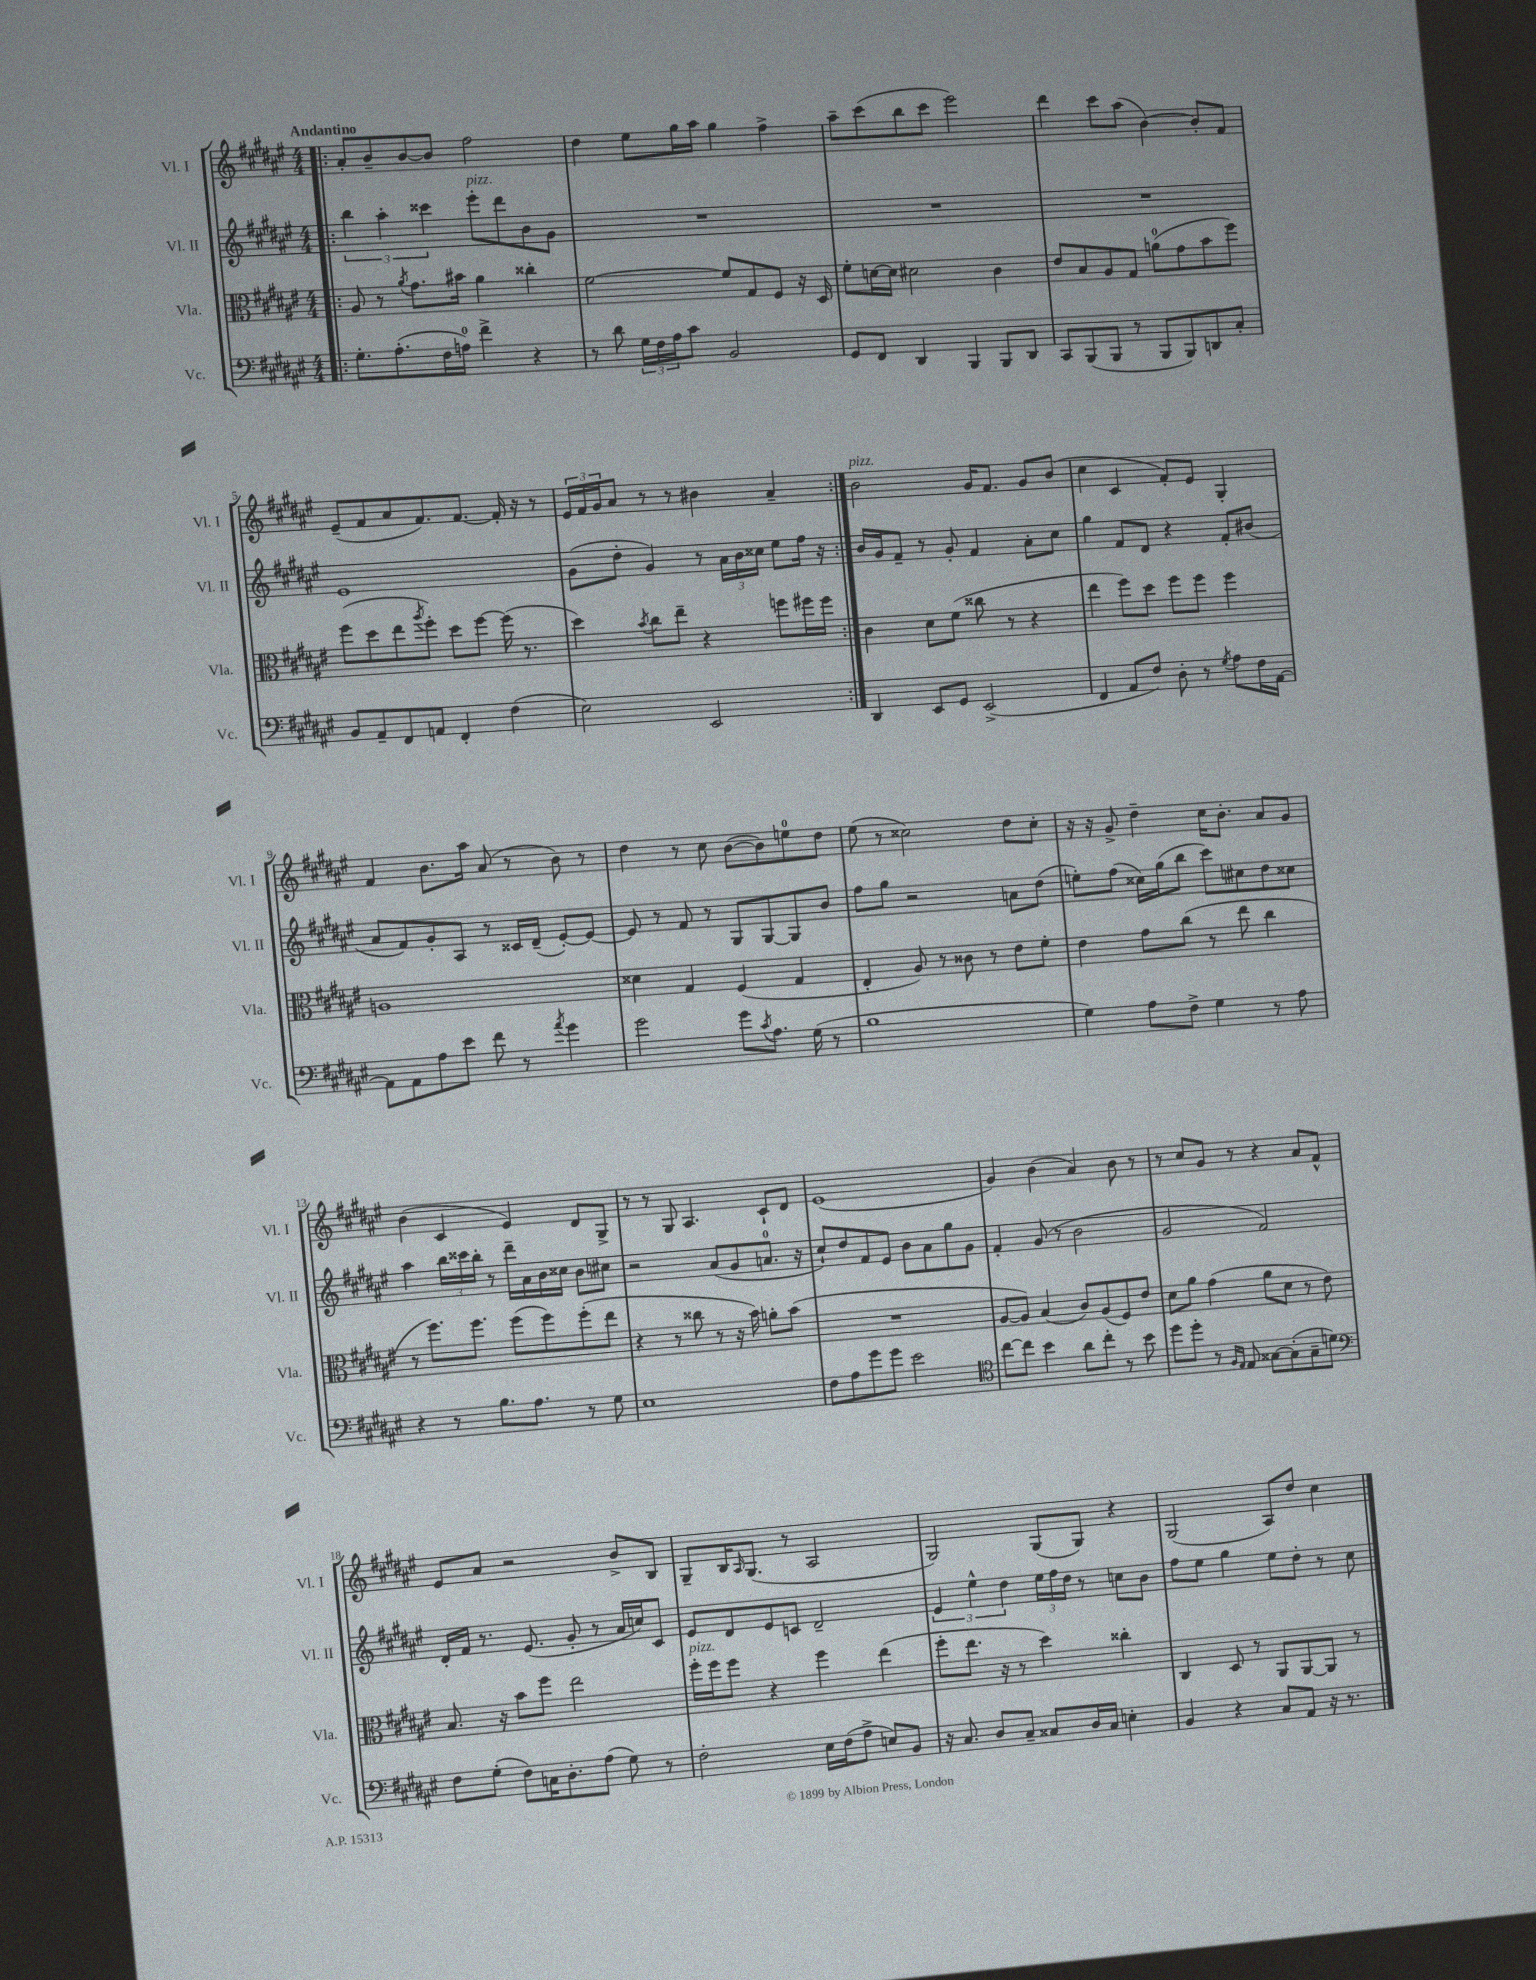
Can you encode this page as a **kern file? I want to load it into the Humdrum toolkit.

**kern	**kern	**kern	**kern
*staff4	*staff3	*staff2	*staff1
*clefF4	*clefC3	*clefG2	*clefG2
*k[f#c#g#d#a#e#]	*k[f#c#g#d#a#e#]	*k[f#c#g#d#a#e#]	*k[f#c#g#d#a#e#]
*M4/4	*M4/4	*M4/4	*M4/4
=!|:	=!|:	=!|:	=!|:
8.G#'\L	8A#/	6bb\	8a#'/L
.	8r	.	8b~/
.	.	6aa#'\	.
(8.A#'\	.	.	.
.	8qa#/	.	.
.	8.g#\L	.	[8b/
.	.	6ccc##\	.
16F#\L	.	.	8b/]J
16A\JJ)	16b#\Jk	.	.
4f#^\	4a#\	8eee#'\L	2ff#\
.	.	8ddd#\	.
4r	4cc##'\	8b\	.
.	.	8g#\J	.
=	=	=	=
8r	[2f#\	1r	4dd#\
8d#\	.	.	.
24G#\LL	.	.	8ee#\L
24F#\	.	.	.
24A#\J	.	.	.
8c#\J	.	.	16gg#\L
.	.	.	16aa#\JJ
2BB/	8f#/]L	.	4gg#\
.	8G#/	.	.
.	8F#/J	.	4ff#^\
.	16r	.	.
.	16D#/	.	.
=	=	=	=
8GG#/L	8f#'\L	1r	8aa#~\L
8FF#/J	[16d\L	.	(8ccc#\
.	16d\]JJ	.	.
4DD#/	2d#\	.	8bb\
.	.	.	8ccc#\J
4BBB/	.	.	2eee#\)
8BBB/L	4c#\	.	.
8DD#/J	.	.	.
=	=	=	=
8CC#/L	8e#/L	1r	4ddd#\
(8BBB/	8B/	.	.
8BBB/J	8A#/	.	8ccc#\L
8r	8G#/J	.	(8aa#\J
8BBB/L	(8a\L	.	[4b\)
8BBB/)	8g#\	.	.
8DD/	8b\	.	8b'/]L
8C#'/J	8ff#\J)	.	8f#/J
=	=	=	=
8BB/L	(8ff#\L	1e#	(8e#~/L
8AA#~/	8dd#\	.	8f#/
8FF#/	8ee#\	.	8a#/
.	8qaa#/	.	.
8AA/J	8ff#'\J)	.	8.f#/)
4FF#'/	8dd#\L	.	.
.	.	.	[8.f#/J
.	[8ff#\J	.	.
(4F#\	(16ff#\]	.	16f#'/]
.	8.r	.	16r
.	.	.	8r
=	=	=	=
2E#\)	4dd#\)	(8g#\L	24e#/LL
.	.	.	24f#/
.	.	.	24g#/J
.	.	8dd#'\J	8a#/J
.	8qb/	.	.
.	8cc#\L	4g#/)	8r
.	8ee#~\J	.	8r
2EE#/	4r	8r	4b#\
.	.	24a#\LL	.
.	.	24b\	.
.	.	24cc##\JJ	.
.	8ff\L	8ee#\L	4a#~/
.	16ff#\L	16ff#\Jk	.
.	16ff#\JJ	16r	.
=:|!	=:|!	=:|!	=:|!
4DD#/	4c#\	16b/LL	2b\
.	.	16g#/J	.
.	.	8f#~/J	.
8EE#/L	8d#\L	8r	.
8GG#/J	(8f#\J	8g#'/	.
(2EE#^/	8cc##\	4f#/	16g#/LK
.	.	.	8.f#/J
.	8r	.	.
.	4r	8a#'\L	8g#/L
.	.	8cc#\J	(8b/J
=	=	=	=
4FF#/	4ee#\	4gg#\	4cc#\
8AA#/L	8ff#\L)	8f#/L	4c#/
8F#/J)	8dd#\J	8d#/J	.
8D#'\	8ff#\L	4r	8f#'/L)
8r	8ff#\J	.	8e#/J
8qG#/	.	.	.
8A#\L	4ff#\	8f#'/L	4G#'/
16F#\L	.	(8b#/J	.
[16AA#\JJ	.	.	.
=	=	=	=
8AA#\]L	1A	8a#/L	4f#/
8AA#\	.	8f#/)	.
8A#\	.	8g#'/	8.b\L
8e#\J	.	8A#/J	.
.	.	.	16aa#\Jk
8f#\	.	8r	(8a#/
8r	.	16c##/LL	8r
.	.	(16d#~/JJ	.
8qa#/	.	.	.
4g#\	.	[8e#'/L)	8b\)
.	.	8e#/_J	8r
=	=	=	=
2g#\	4d##\	8e#/]	4dd#\
.	.	8r	.
.	4G#/	8f#/	8r
.	.	8r	8cc#\
8g#\L	(4F#/	8G#/L	([8b\L
8qc#/	.	.	.
8.A#\J	.	[8G#/	8b\])
.	4G#/	8G#/]	8ee\
(16G#\	.	.	.
8r	.	8b/J	8dd#\J
=	=	=	=
1B	4E#'/	8ff#\L	(8ee#\
.	.	8gg#\J	8r
.	8A#/)	2r	2cc##\)
.	8r	.	.
.	8c##\	.	.
.	8r	.	.
.	8e#\L	8a\L	8dd#\L
.	8f#'\J	(8dd#\J	8cc##'\J
=	=	=	=
4G#\)	4e#\	8ee'\L)	16r
.	.	.	16r
.	.	(8ff#\J	8g#^/
8A#\L	8g#\L	16cc##\LL)	4dd#~\
.	.	(16gg#\J	.
8F#^\J	(8cc#\J	8bb\J	.
4G#\	8r	8ccc#\L)	16cc#\LK
.	.	.	8.b'\J
.	8ee#\	8cc#\	.
8r	4cc#\	8dd#\	8a#/L
8A#\	.	8cc##\J	8g#/J
=	=	=	=
4r	8r	4aa#\	(4b\
.	8.ff#\L)	.	.
8r	.	24bb\LL	4c#/
.	.	24ccc##\	.
.	8.ff#\J	.	.
.	.	24bb'\JJ	.
8.B\L	.	8r	.
.	(8ff#\L	16ddd#~\LL	4e#/)
8.A#\J	.	16a#\	.
.	8ff#\)	16b\	.
.	.	16cc##\JJ	.
8r	(8ff#'\	8b\L	8d#/L
8G#\	8ee#\J	8cc#\J	8G#^/J
=	=	=	=
1E#	4r	2r	8r
.	.	.	8r
.	8r	.	8G#/
.	8cc##\	.	4.A#/
.	8r	(8a#/L	.
.	16r	8g#/	.
.	16b\)	.	.
.	8a'\L	8.a/J	8c#`/L
.	(8b\J	.	8d#/J
.	.	16r	.
=	=	=	=
8F#\L	1r	8cc#`/L)	(1e#
8A#\	.	8dd#/	.
8g#\	.	8f#/	.
8g#\J	.	8e#/J	.
2e#\	.	8b\L	.
.	.	8a#\	.
.	.	8gg#\	.
.	.	8g#\J	.
=	=	=	=
*clefC4	*	*	*
[8cc#\L	[8A#/L	4f#'/	4g#/)
8cc#\]J	8A#/]J)	.	.
4b\	(4B/	(8g#/	(4b\
.	.	8r	.
8a#\L	8c#/L)	2b\	4a#/)
8cc#'\J	(8A#/	.	.
8r	8F#/)	.	8b\
8b\	8e#/J	.	8r
=	=	=	=
8dd#\L	8d#\L	2g#/	8r
8dd#'\J	8a#\J	.	8cc#/L
8r	(4g#\	.	8g#/J
16qqF#/LL	.	.	.
16qqE#/JJ	.	.	.
8E#/	.	.	8r
[8G##\L	8a#\L	2f#/)	4r
(8G##'\]	8d#\J	.	.
8G##~\	8r	.	8a#/L
8d\J)	8e#\)	.	8f#^^/J
=	=	=	=
*clefF4	*	*	*
8F#\L	8.B/	16d#'/LL	8e#/L
.	.	16f#/JJ	.
(8G#'\J	.	8.r	8a#/J
.	16r	.	.
8F#\L)	8b\L	.	2r
.	.	(8.e#/	.
16C\K	8ff#\J	.	.
8.D#'\	.	.	.
.	2ee#\	8g#'/	.
(8A#\J	.	8r	.
8G#\)	.	16a#/LL	8b^/L
.	.	16cc/J)	.
8r	.	8c#/J	8B/J
=	=	=	=
2F#'\	16ff#'\LL	8e#/L	8G#~/L
.	16ff#\J	.	.
.	8ff#\J	8d#/	16B/K
.	.	.	16qqA#/
.	.	.	(8.G#/J
.	4r	8e#/	.
.	.	8c/J	8r
16E#\LL	4ff#\	2d#~/	2A#/
(16F#\J	.	.	.
8A#^\J	.	.	.
8E/L)	(4ee#\	.	.
8BB/J	.	.	.
=	=	=	=
16r	8ff#'\L	6e#/	2G#/)
8.C#/	.	.	.
.	8.ee#\J	.	.
.	.	6ee#^^\	.
8D#/L	.	.	.
.	16r	.	.
.	.	6dd#\	.
8C#~/J	8r	.	.
8C##/L	4dd#\)	24ee#\LL	(8G#/L
.	.	24ff#\	.
.	.	24dd#\JJ	.
16D#/L	.	8r	8G#/J)
16C##/JJ	.	.	.
4E'\	4cc##'\	8cc\L	4r
.	.	8b\J	.
=	=	=	=
4BB/	4C#/	8ff#\L	(2G#/
.	.	8ee#\J	.
4r	8D#/	4gg#\	.
.	8r	.	.
8C#/L	8AA#/L	8ee#\L	8A#/L)
8AA#/J	[8AA#/	8dd#'\J	8dd#/J
16r	8AA#/]J	8r	4cc#\
8.r	.	.	.
.	8r	8cc#\	.
==	==	==	==
*-	*-	*-	*-
